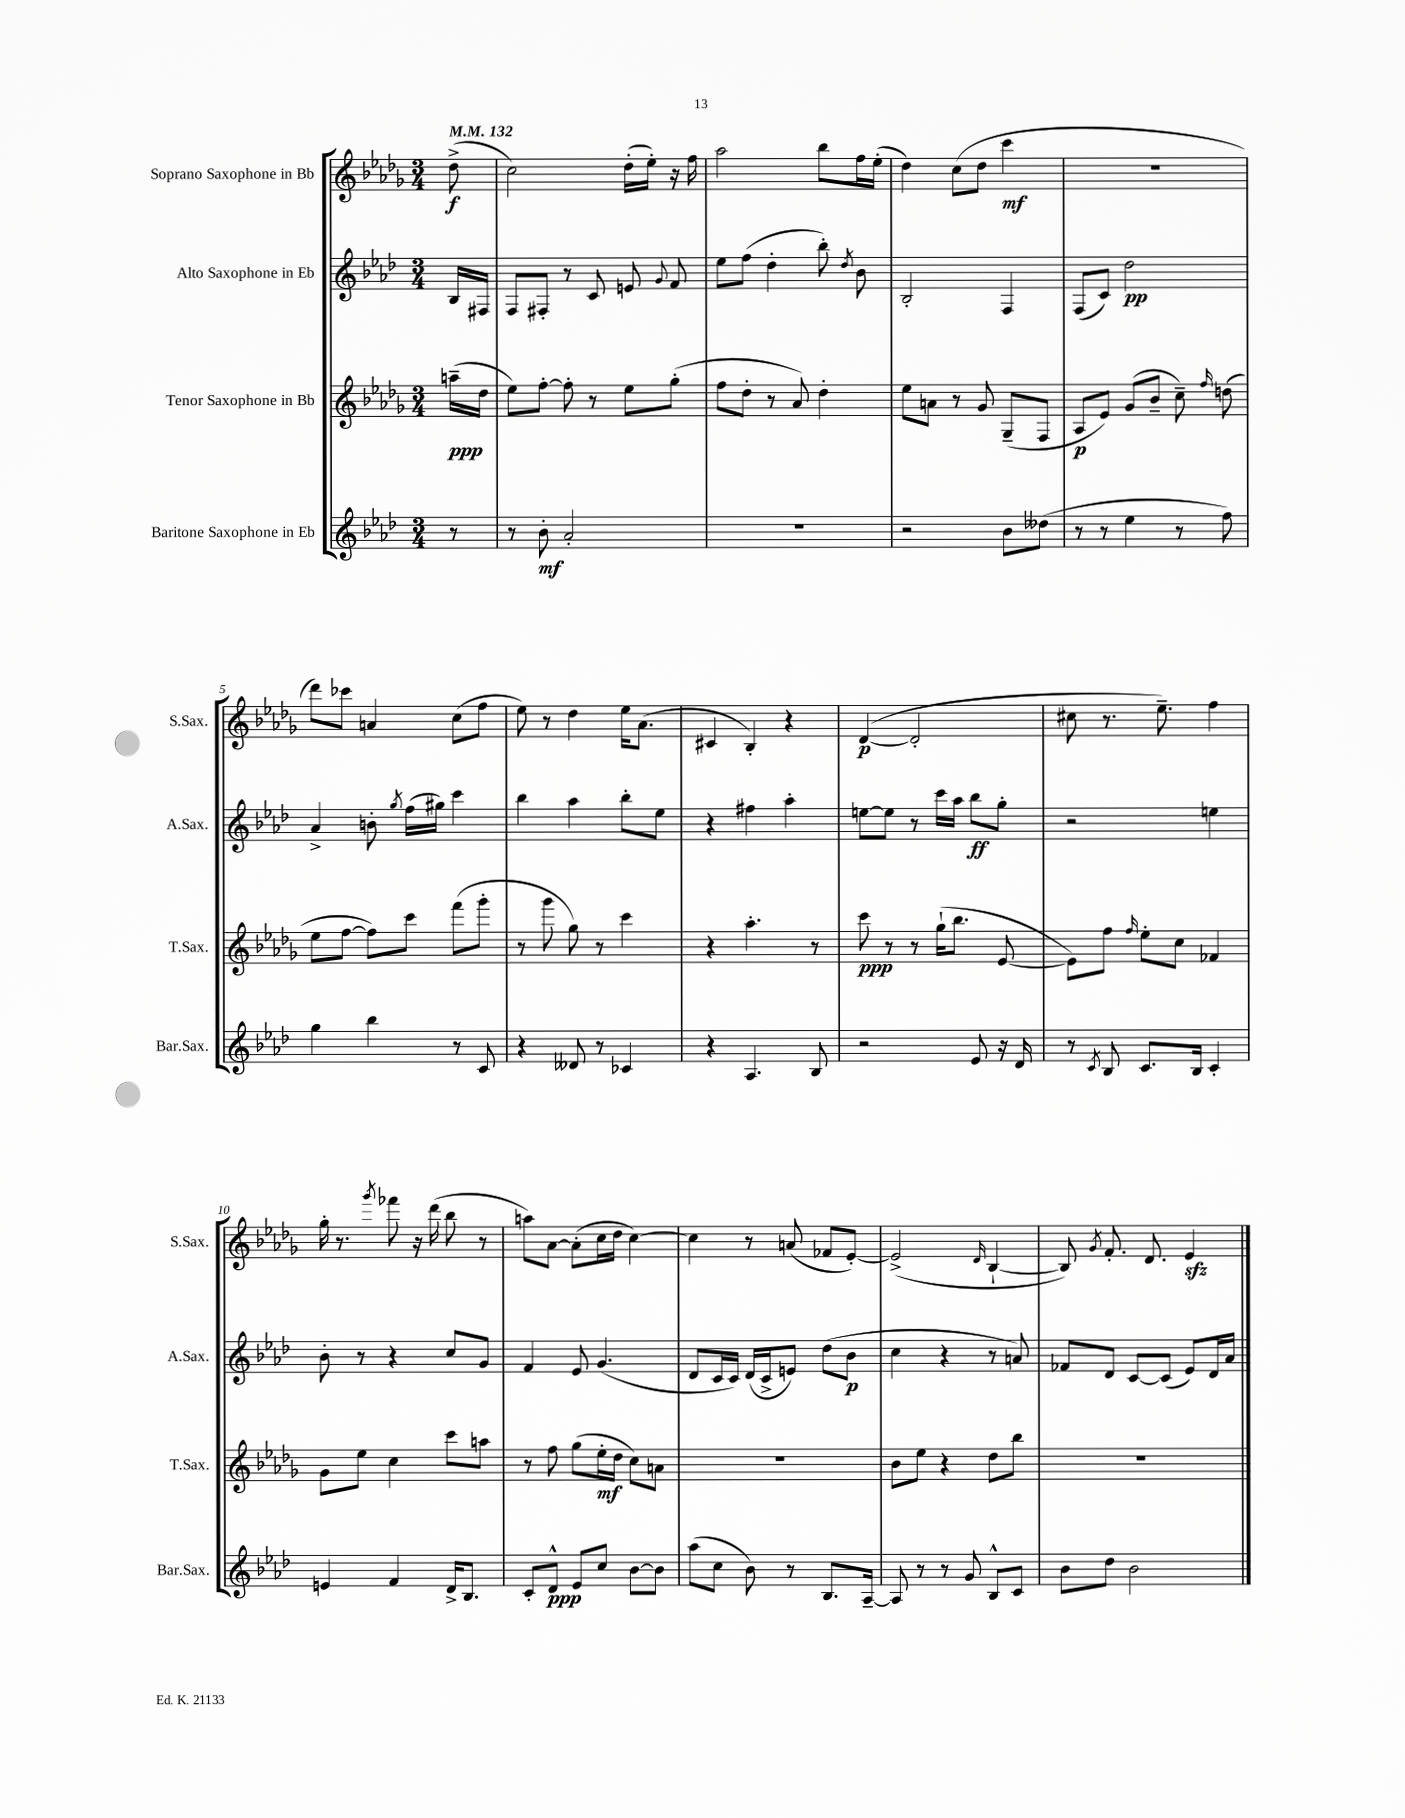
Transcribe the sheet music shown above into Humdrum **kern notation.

**kern	**dynam	**kern	**dynam	**kern	**dynam	**kern	**dynam
*part4	*part4	*part3	*part3	*part2	*part2	*part1	*part1
*staff4	*staff4	*staff3	*staff3	*staff2	*staff2	*staff1	*staff1
*I"Baritone Saxophone in Eb	*	*I"Tenor Saxophone in Bb	*	*I"Alto Saxophone in Eb	*	*I"Soprano Saxophone in Bb	*
*I'Bar.Sax.	*	*I'T.Sax.	*	*I'A.Sax.	*	*I'S.Sax.	*
*clefG2	*	*clefG2	*	*clefG2	*	*clefG2	*
*k[b-e-a-d-]	*	*k[b-e-a-d-g-]	*	*k[b-e-a-d-]	*	*k[b-e-a-d-g-]	*
*M3/4	*	*M3/4	*	*M3/4	*	*M3/4	*
*MM132	*	*MM132	*	*MM132	*	*MM132	*
=	=	=	=	=	=	=	=
8r	.	(16aan~\LL	ppp	16B-/LL	.	(8dd-^\	f
.	.	16dd-\JJ	.	16F#X/JJ	.	.	.
=1	=1	=1	=1	=1	=1	=1	=1
8r	.	8ee-\L)	.	8F/L	.	2cc\)	.
8b-'\	mf	[8ff'\J	.	8F#X'/J	.	.	.
2a-'/	.	8ff'\]	.	8r	.	.	.
.	.	8r	.	8c/	.	.	.
.	.	8ee-\L	.	8en/	.	(16dd-'\LL	.
.	.	.	.	.	.	16ee-'\JJ)	.
.	.	.	.	8qqg/	.	.	.
.	.	(8gg-'\J	.	8f/	.	16r	.
.	.	.	.	.	.	16ff\	.
=2	=2	=2	=2	=2	=2	=2	=2
2.r	.	8ff\L	.	8ee-\L	.	2aa-\	.
.	.	8dd-'\J	.	(8ff\J	.	.	.
.	.	8r	.	4dd-'\	.	.	.
.	.	8a-/)	.	.	.	.	.
.	.	4dd-'\	.	8bb-'\)	.	8bb-\L	.
.	.	.	.	8qdd-/	.	.	.
.	.	.	.	8b-\	.	16ff\L	.
.	.	.	.	.	.	(16ee-'\JJ	.
=3	=3	=3	=3	=3	=3	=3	=3
2r	.	8ee-\L	.	2B-'/	.	4dd-\)	.
.	.	8an\J	.	.	.	.	.
.	.	8r	.	.	.	(8cc\L	.
.	.	8g-/	.	.	.	8dd-\J	.
8b-\L	.	(8G-~/L	.	4F/	.	4ccc\	mf
(8dd--X\J	.	8F/J	.	.	.	.	.
=4	=4	=4	=4	=4	=4	=4	=4
8r	.	8A-/L	p	(8F/L	.	2.r	.
8r	.	8e-/J)	.	8c/J)	.	.	.
4ee-\	.	(8g-/L	.	2dd-\	pp	.	.
.	.	8b-~/J	.	.	.	.	.
8r	.	8cc~\)	.	.	.	.	.
.	.	16qqff/	.	.	.	.	.
8ff\)	.	(8ddn\	.	.	.	.	.
!!LO:LB:g=z
=5	=5	=5	=5	=5	=5	=5	=5
4gg\	.	8ee-\L	.	4a-^/	.	8ddd-\L)	.
.	.	[8ff\J	.	.	.	8ccc-X\J	.
4bb-\	.	8ff\L])	.	8bn'\	.	4an/	.
.	.	.	.	8qgg/	.	.	.
.	.	8ccc\J	.	(16ff\LL	.	.	.
.	.	.	.	16gg#X\JJ)	.	.	.
8r	.	(8fff\L	.	4ccc\	.	(8cc\L	.
8c/	.	8ggg-'\J	.	.	.	8ff\J	.
=6	=6	=6	=6	=6	=6	=6	=6
4r	.	8r	.	4bb-\	.	8ee-\)	.
.	.	8ggg-\	.	.	.	8r	.
8d--X/	.	8gg-\)	.	4aa-\	.	4dd-\	.
8r	.	8r	.	.	.	.	.
4c-X/	.	4ccc\	.	8bb-'\L	.	16ee-\KL	.
.	.	.	.	.	.	(8.a-\J	.
.	.	.	.	8ee-\J	.	.	.
=7	=7	=7	=7	=7	=7	=7	=7
4r	.	4r	.	4r	.	4c#X/	.
4.A-/	.	4.aa-'\	.	4ff#X\	.	4B-'/)	.
.	.	.	.	4aa-'\	.	4r	.
8B-/	.	8r	.	.	.	.	.
=8	=8	=8	=8	=8	=8	=8	=8
2r	.	8ccc\	ppp	[8een\L	.	([4d-/	p
.	.	8r	.	8ee\J]	.	.	.
.	.	8r	.	8r	.	2d-'/]	.
.	.	(16gg-`\KL	.	16ccc\LL	.	.	.
.	.	8.bb-\J	.	16aa-\JJ	.	.	.
8e-/	.	.	.	8bb-\L	ff	.	.
16r	.	[8e-/	.	8gg'\J	.	.	.
16d-/	.	.	.	.	.	.	.
=9	=9	=9	=9	=9	=9	=9	=9
8r	.	8e-\L])	.	2r	.	8cc#X\	.
8qc/	.	.	.	.	.	.	.
8B-/	.	8ff\J	.	.	.	8.r	.
.	.	16qqff/	.	.	.	.	.
8.c/L	.	8ee-'\L	.	.	.	.	.
.	.	.	.	.	.	8.ee-~\)	.
.	.	8cc\J	.	.	.	.	.
16B-/Jk	.	.	.	.	.	.	.
4c'/	.	4f-X/	.	4een\	.	4ff\	.
!!LO:LB:g=z
=10	=10	=10	=10	=10	=10	=10	=10
4en/	.	8g-\L	.	8b-'\	.	16gg-'\	.
.	.	.	.	.	.	8.r	.
.	.	8ee-\J	.	8r	.	.	.
.	.	.	.	.	.	8qggg-/	.
4f/	.	4cc\	.	4r	.	8fff-X\	.
.	.	.	.	.	.	16r	.
.	.	.	.	.	.	(16ddd-\	.
16d-^/KL	.	8ccc\L	.	8cc/L	.	8bb-\	.
8.B-/J	.	.	.	.	.	.	.
.	.	8aan\J	.	8g/J	.	8r	.
=11	=11	=11	=11	=11	=11	=11	=11
8c'/L	.	8r	.	4f/	.	8aan\L)	.
8d-^^/J	ppp	8ff\	.	.	.	[8a-\J	.
8e-/L	.	(8gg-\L	.	8e-/	.	(8a-'\L]	.
8cc/J	.	16ee-'\L	mf	(4.g/	.	16cc\L	.
.	.	16dd-\JJ	.	.	.	16dd-\JJ	.
[8b-\L	.	8cc\L)	.	.	.	[4cc\)	.
8b-\J]	.	8an\J	.	.	.	.	.
=12	=12	=12	=12	=12	=12	=12	=12
(8aa-\L	.	2.r	.	8d-/L	.	4cc\]	.
8cc\J	.	.	.	16c/L	.	.	.
.	.	.	.	16c/JJ)	.	.	.
8b-\)	.	.	.	(16d-/LL	.	8r	.
.	.	.	.	16c^/J	.	.	.
8r	.	.	.	8en/J)	.	(8an/	.
8.B-/L	.	.	.	(8dd-\L	.	8f-X/L	.
.	.	.	.	8b-\J	p	[8e-'/J)	.
[16A-~/Jk	.	.	.	.	.	.	.
=13	=13	=13	=13	=13	=13	=13	=13
8A-/]	.	8b-\L	.	4cc\	.	(2e-^/]	.
8r	.	8ee-\J	.	.	.	.	.
8r	.	4r	.	4r	.	.	.
8g/	.	.	.	.	.	.	.
.	.	.	.	.	.	16qqd-/	.
8B-^^/L	.	8dd-\L	.	8r	.	[4B-`/	.
8c/J	.	8bb-\J	.	8an/)	.	.	.
=14	=14	=14	=14	=14	=14	=14	=14
8b-\L	.	2.r	.	8f-X/L	.	8B-/])	.
.	.	.	.	.	.	8qg-/	.
8dd-\J	.	.	.	8d-/J	.	8.f'/	.
2b-\	.	.	.	[8c/L	.	.	.
.	.	.	.	.	.	8.d-/	.
.	.	.	.	(8c/J]	.	.	.
.	.	.	.	8e-/L)	.	4e-zz/	.
.	.	.	.	16d-/L	.	.	.
.	.	.	.	16a-/JJ	.	.	.
==	==	==	==	==	==	==	==
*-	*-	*-	*-	*-	*-	*-	*-
